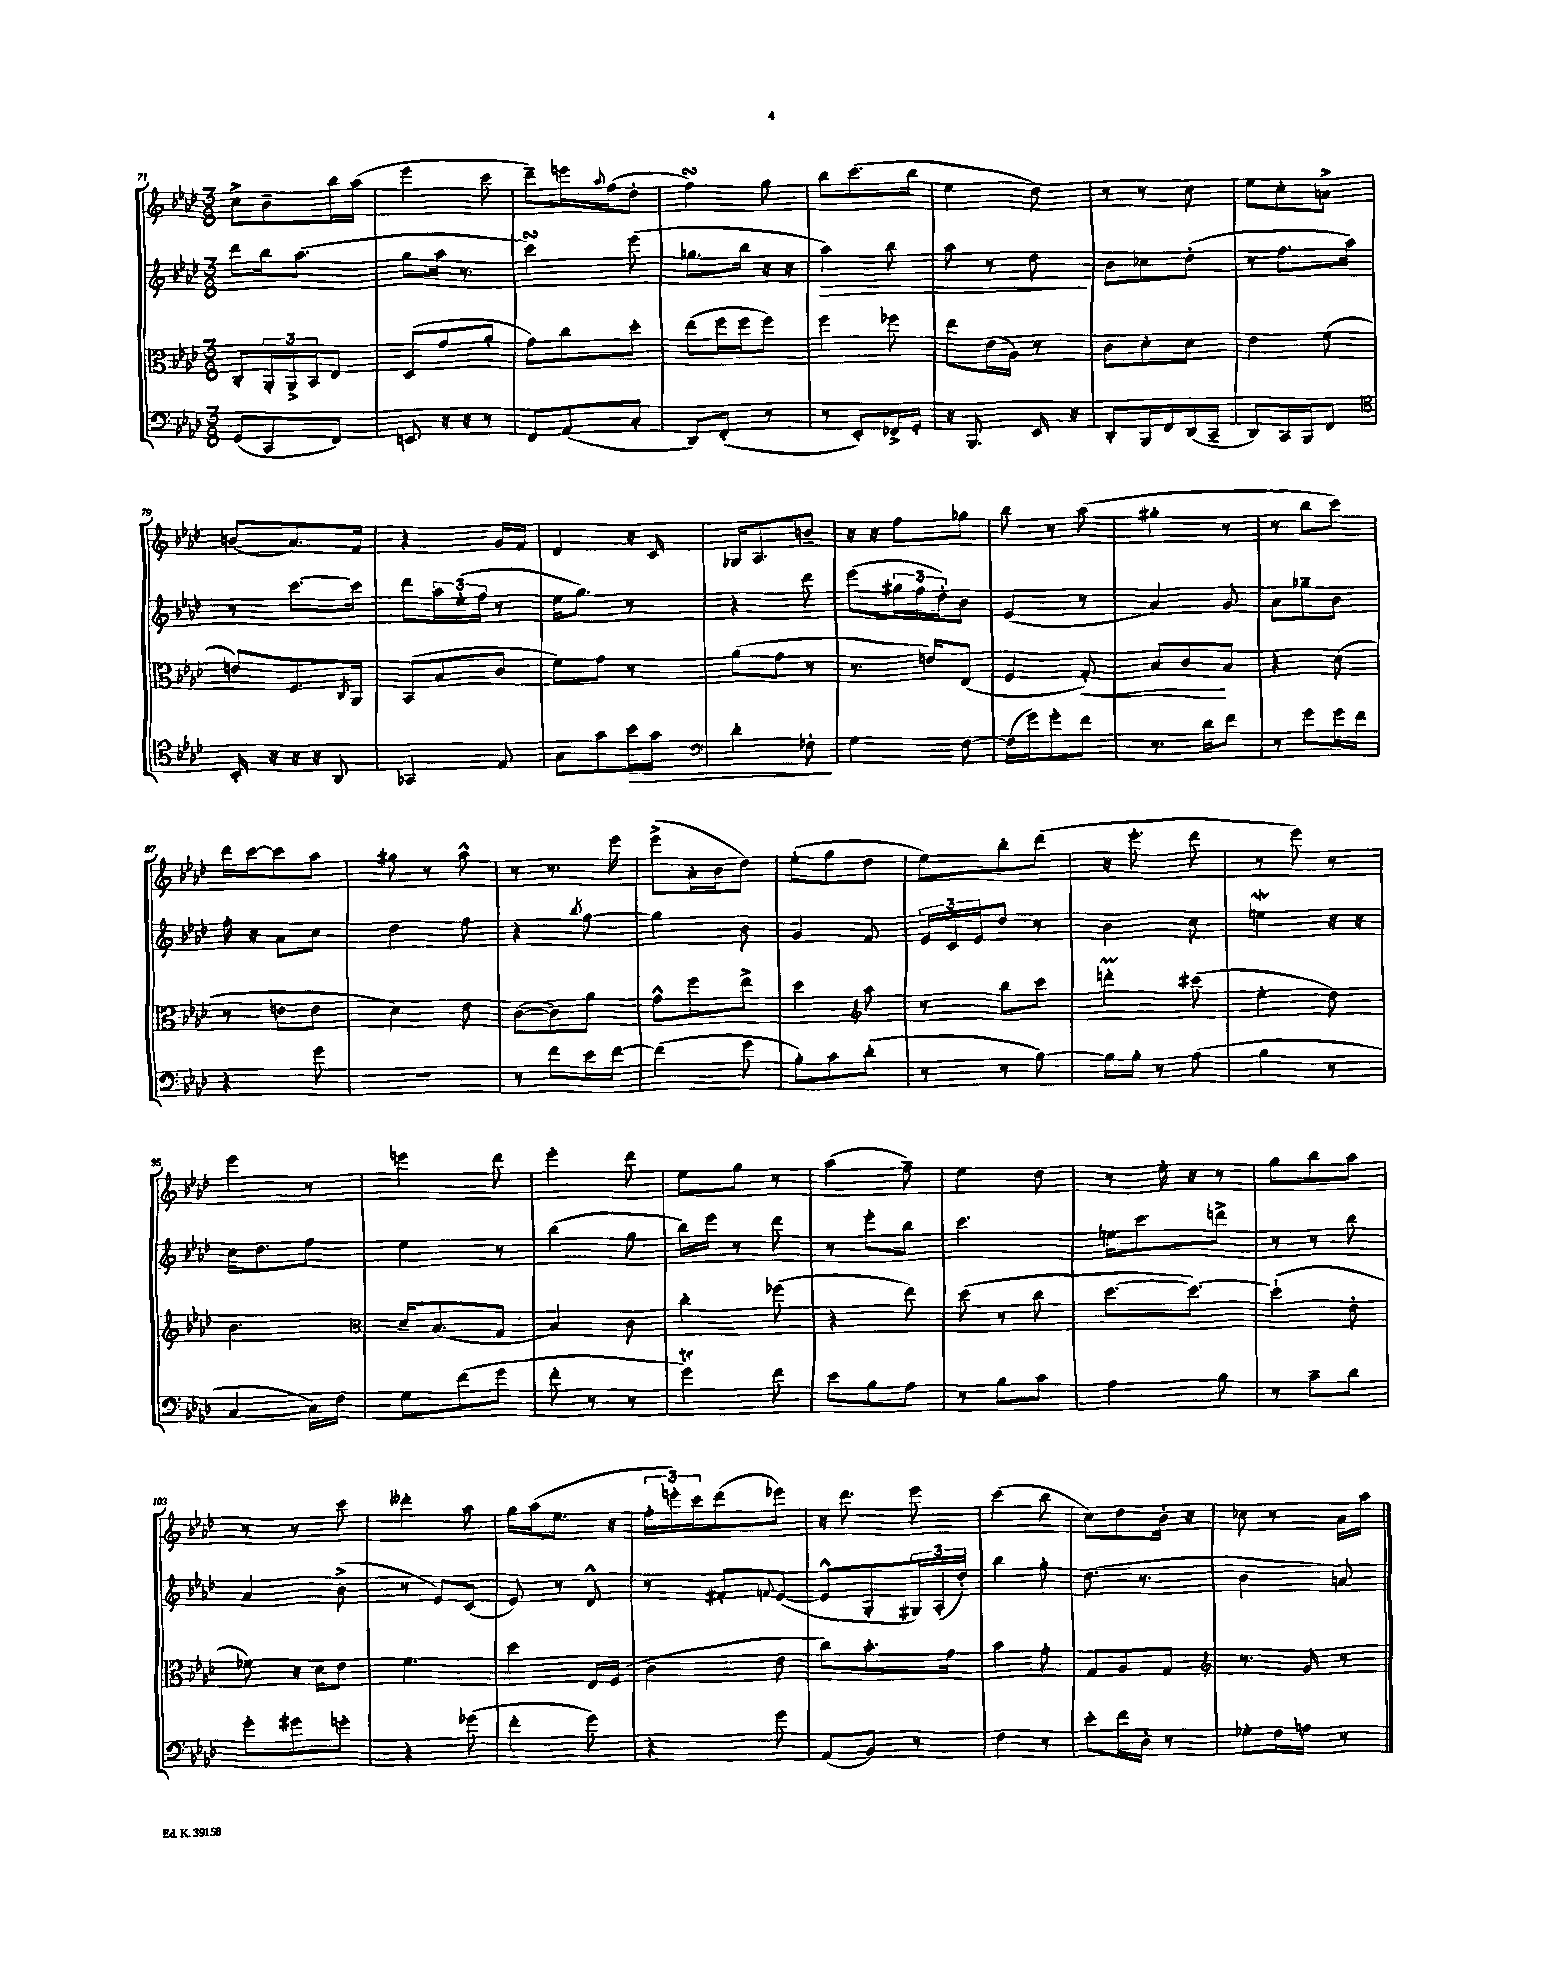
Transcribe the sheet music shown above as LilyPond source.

<<
\new StaffGroup <<
\new Staff = "s0" {
    \clef treble \key aes \major \numericTimeSignature \time 3/8
    c''8-> bes'8-- bes''16 aes''16( |
    ees'''4 c'''8 |
    des'''8--) e'''16 \appoggiatura { aes''8 } f''16( des''8-. |
    f''4\turn) g''8 |
    bes''8 c'''8.( bes''16 |
    ees''4 des''8) |
    r8 r8 c''8 |
    ees''8 c''8-. a'8-> |
    b'8( aes'8.) f'16 |
    r4 g'16 f'16 |
    des'4 r16 c'16 |
    ges16 aes8. b'8-- |
    r16 r16 f''8 ges''8 |
    bes''8 r8 aes''8( |
    gis''4-. r8 |
    r8 bes''8 c'''8) |
    des'''16 c'''16~ c'''8 aes''8 |
    gis''8 r8 aes''8-^ |
    r8 r8. ees'''16 |
    ees'''8->( aes'16-. bes'16 des''8) |
    ees''8-.( g''8 des''8 |
    ees''8) bes''8-. des'''8( |
    r16 ees'''8.-. des'''8 |
    r8 ees'''8) r8 |
    ees'''4 r8 |
    e'''4 des'''8 |
    ees'''4-. des'''8 |
    ees''8 g''8 r8 |
    aes''4( f''8--) |
    ees''4 des''8 |
    r8 ees''16-. r16 r8 |
    g''8 bes''8 aes''8 |
    r8 r8 c'''8 |
    deses'''4-. aes''8 |
    g''16 aes''16( ees''8. r16 |
    \tuplet 3/2 { f''16-. e'''16-.) c'''16 } des'''8( ees'''8) |
    r16 des'''8. ees'''8 |
    c'''4( bes''8 |
    c''8) des''8 bes'16-. r16 |
    ces''8 r8 aes'16 aes''16 \bar "|." |
}
\new Staff = "s1" {
    \clef treble \key aes \major \numericTimeSignature \time 3/8
    des'''8 bes''16 aes''8.( |
    g''8 aes''16 r8. |
    c'''4\turn) ees'''8( |
    ges''8. bes''16 r16 r16 |
    aes''4\>) bes''8 |
    aes''8 r8 des''8\! |
    bes'8 ces''8 des''8-.( |
    r8 f''8. aes''16) |
    r8 c'''8.~ c'''16 |
    des'''8 \tuplet 3/2 { aes''16 ees''16-.( f''16 } r8 |
    ees''16 g''8.) r8 |
    r4 des'''8 |
    ees'''8( \tuplet 3/2 { gis''16 f''16 des''16-.) } bes'8 |
    ees'4( r8 |
    aes'4) g'8 |
    aes'8 ges''8-- bes'8 |
    f''16-. r16 aes'8 c''8 |
    des''4 f''8 |
    r4 \acciaccatura { bes''8 } g''8~ |
    g''4 bes'8 |
    g'4 f'8 |
    \tuplet 3/2 { ees'16 c'16 ees'16 } des''8 r8 |
    bes'4 c''8 |
    e''4\mordent r16 r16 |
    c''16 des''8. f''8 |
    ees''4 r8 |
    bes''4( g''8 |
    bes''16) ees'''16 r8 des'''8 |
    r8 ees'''8-. bes''8 |
    c'''4. |
    e''16 c'''8. d'''8-> |
    r8 r8 bes''8 |
    aes'4 bes'8->( |
    r8 ees'8) c'8( |
    ees'8) r8 des'8-^ |
    r8 fis'8-. \appoggiatura { f'8 } ees'8~( |
    ees'8-^ g8-. \tuplet 3/2 { gis16) aes16-.( des''16-.) } |
    bes''4 g''8-. |
    des''8.( r8. |
    bes'4 a'8) \bar "|." |
}
\new Staff = "s2" {
    \clef alto \key aes \major \numericTimeSignature \time 3/8
    c8-. \tuplet 3/2 { aes,16-. aes,16-> bes,16 } ees8 |
    des8( g'8 aes'8-. |
    g'8) c''8 des''8-. |
    ees''8( f''16 f''16 f''8) |
    f''4 fes''8 |
    ees''8 ees'16( aes16) r8 |
    c'8 des'8-. des'8 |
    ees'4 f'8( |
    e'8) f8. \acciaccatura { c8 } aes,16 |
    bes,8( bes8 c'8 |
    f'8) g'8 r8 |
    aes'8( g'8 r8 |
    r8. e'16) ees8( |
    f4 g8-.\<) |
    bes8 c'8\! bes8 |
    r4 des'8( |
    r8 e'8 e'8 |
    des'4) ees'8 |
    c'8~( c'8) aes'8 |
    g'8-^ f''8 ees''8-> |
    des''4 \clef treble aes''8 |
    r8 bes''8 c'''8 |
    d'''4-.\prall cis'''8( |
    ees''4-. des''8) |
    bes'4. |
    \clef alto des'16-- bes8.( g8 |
    bes4) c'8 |
    c''4-. fes''8( |
    r4 ees''8) |
    des''8( r8 c''8 |
    des''8.~ des''8.~) |
    des''4-!( ees'8-. |
    fes'8) r16 des'16 ees'8 |
    f'4. |
    des''4 ees16 f16( |
    c'4 ees'8 |
    c''8) bes'8.-. g'16 |
    bes'4 g'8-. |
    g8 aes8 g8 |
    \clef treble r8. g'16 r8 \bar "|." |
}
\new Staff = "s3" {
    \clef bass \key aes \major \numericTimeSignature \time 3/8
    g,8( c,8 f,8) |
    e,8 r16 r16 r8 |
    f,8 aes,8( c8-. |
    des,8) f,8-.( r8 |
    r8 ees,8-.) fes,16-> g,16-. |
    r16 bes,,8. ees,16 r16 |
    des,8-. bes,,16 f,16 des,16( c,16-- |
    des,8) c,16 bes,,16 f,8 |
    \clef tenor bes,16-. r16 r16 r16 aes,8 |
    ges,4 ees8 |
    g8 g'8 bes'16\> g'16 |
    \clef bass des'4-. fes8-.\! |
    g4 f8~ |
    f16( g'16) g'8-. f'8 |
    r8. des'16 f'8 |
    r8 g'8 g'16 f'16 |
    r4 g'8 |
    R4. |
    r8 f'8 ees'16 f'16~ |
    f'4( g'8 |
    bes8-.) c'8 des'8-.( |
    r8 r8 bes8~) |
    bes16 bes16-. r8 aes8( |
    bes4 r8 |
    c4~ c16) f16 |
    g8 f'8( g'8 |
    f'8-. r8 r8 |
    g'4\trill) f'8 |
    ees'8 bes8 aes8 |
    r8 bes8 c'8 |
    aes4 bes8 |
    r8 c'8-- des'8 |
    g'8-. gis'8 g'8-. |
    r4 ges'8( |
    f'4-. g'8) |
    r4 g'8 |
    aes,8( bes,8) r8 |
    f4 r8 |
    ees'8-. f'16 des16-. r8 |
    ges8-. f16 a16 r8 \bar "|." |
}
>>
>>
\layout { \context { \Score currentBarNumber = #71 } }
